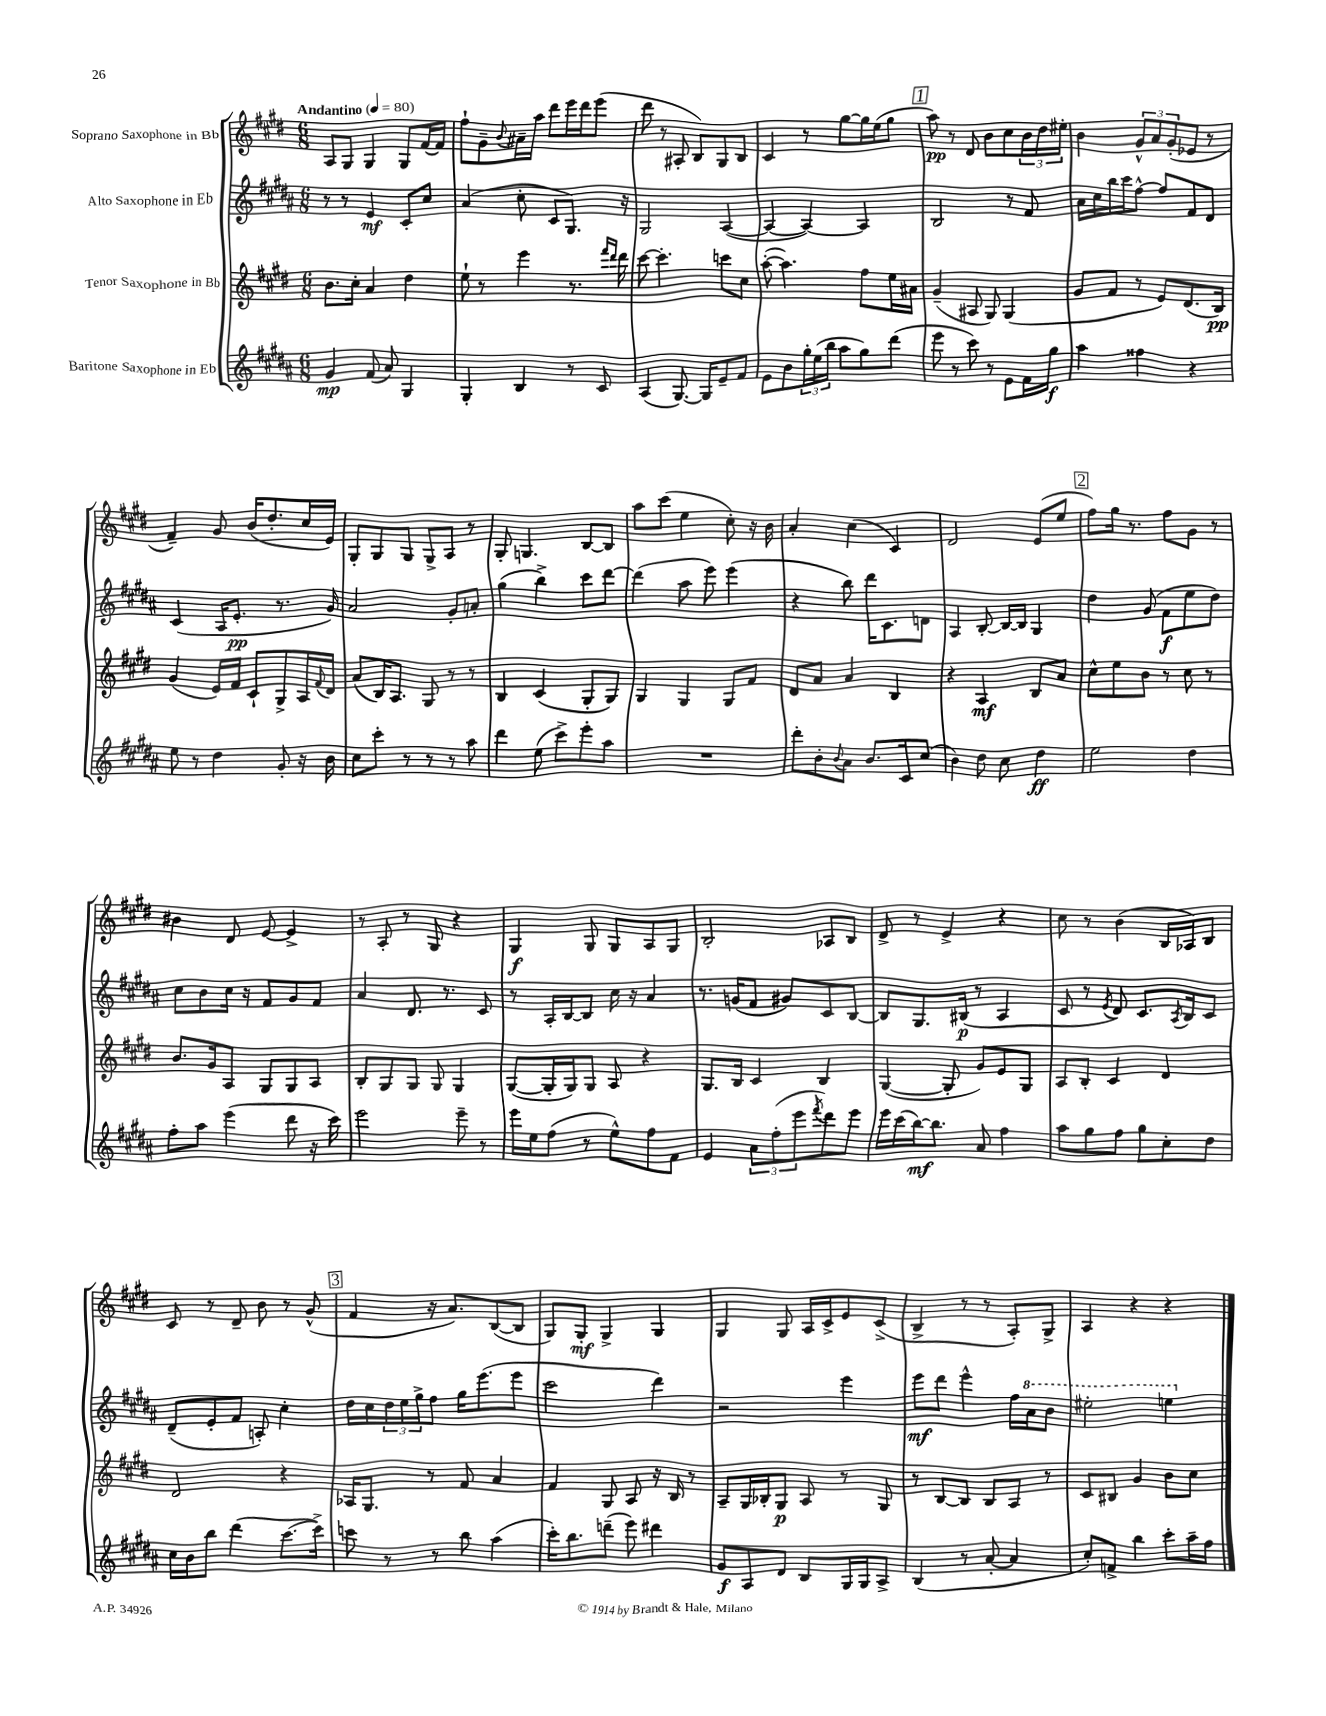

**kern	**dynam	**kern	**dynam	**kern	**dynam	**kern	**dynam
*part4	*part4	*part3	*part3	*part2	*part2	*part1	*part1
*staff4	*staff4	*staff3	*staff3	*staff2	*staff2	*staff1	*staff1
*I"Baritone Saxophone in Eb	*	*I"Tenor Saxophone in Bb	*	*I"Alto Saxophone in Eb	*	*I"Soprano Saxophone in Bb	*
*clefG2	*	*clefG2	*	*clefG2	*	*clefG2	*
*k[f#c#g#d#a#]	*	*k[f#c#g#d#]	*	*k[f#c#g#d#a#]	*	*k[f#c#g#d#]	*
*M6/8	*	*M6/8	*	*M6/8	*	*M6/8	*
*MM80	*	*MM80	*	*MM80	*	*MM80	*
=1	=1	=1	=1	=1	=1	=1	=1
!	!	!	!	!	!	!LO:TX:a:B:t=Andantino	!
4g#/	mp	8.b\L	.	8r	.	8A/L	.
.	.	.	.	8r	.	8G#/J	.
.	.	16cc#'\Jk	.	.	.	.	.
(8f#/	.	4a/	.	4e/	mf	4G#/	.
8a#/)	.	.	.	.	.	.	.
4G#/	.	4dd#\	.	8c#'/L	.	8G#/L	.
.	.	.	.	8cc#/J	.	[16f#/L	.
.	.	.	.	.	.	16f#/JJ]	.
=2	=2	=2	=2	=2	=2	=2	=2
4G#'/	.	8ee`\	.	(4a#/	.	8ff#`\L	.
.	.	8r	.	.	.	8g#~\	.
.	.	.	.	.	.	8qqb/	.
4B/	.	4eee\	.	8cc#'\	.	16a#X~\L	.
.	.	.	.	.	.	16aa\JJ	.
.	.	.	.	8c#/L	.	8ddd#\L	.
8r	.	8.r	.	8.G#/J)	.	16eee\L	.
.	.	.	.	.	.	16ddd#\J	.
8c#/	.	.	.	.	.	(8eee\J	.
.	.	16qqfff#/LL	.	.	.	.	.
.	.	16qqddd#/JJ	.	.	.	.	.
.	.	16ddd#\	.	16r	.	.	.
=3	=3	=3	=3	=3	=3	=3	=3
(4A#/	.	[8ccc#\	.	2G#/	.	8ddd#\	.
.	.	4.ccc#'\]	.	.	.	8r	.
[8.G#/)	.	.	.	.	.	8A#X'/	.
.	.	.	.	.	.	8B/L)	.
16G#/KL]	.	.	.	.	.	.	.
8e~/	.	8cccn\L	.	([4A#/	.	8G#/	.
8f#/J	.	8cc#\J	.	.	.	8B/J	.
=4	=4	=4	=4	=4	=4	=4	=4
8e\L	.	([8aa'\	.	4A#/_	.	4c#/	.
8b\	.	4.aa\])	.	.	.	.	.
24gg#'\L	.	.	.	4A#/_)	.	8r	.
(24ee\	.	.	.	.	.	.	.
24bb\JJ	.	.	.	.	.	.	.
8aa#\L	.	.	.	.	.	[8gg#\L	.
8gg#\)	.	8ff#\L	.	4A#/]	.	16gg#\L]	.
.	.	.	.	.	.	(16ee\J	.
(8ddd#\J	.	16ee\L	.	.	.	8gg#\J	.
.	.	16a#X\JJ	.	.	.	.	.
!!LO:REH:place=s1:t=1
=5	=5	=5	=5	=5	=5	=5	=5
8eee\	.	(4g#~/	.	2B/	.	8aa\)	pp
8r	.	.	.	.	.	8r	.
8ccc#\)	.	8A#X/	.	.	.	8d#/	.
8r	.	8G#/)	.	.	.	8b\L	.
8e\L	.	(4G#/	.	8r	.	8cc#\	.
16f#\L	.	.	.	8f#/	.	24b\L	.
.	.	.	.	.	.	24dd#\	.
16gg#\JJ	f	.	.	.	.	.	.
.	.	.	.	.	.	24ee#X'\JJ	.
=6	=6	=6	=6	=6	=6	=6	=6
4aa#\	.	8g#/L	.	16a#\LL	.	4b\	.
.	.	.	.	16cc#\	.	.	.
.	.	8f#/J	.	16bb\	.	.	.
.	.	.	.	16ccc#\J	.	.	.
4ff##X\	.	8r	.	[8ff#^^\J	.	12g#^^/L	.
.	.	.	.	.	.	12a/	.
.	.	8e/L)	.	8ff#/L]	.	.	.
.	.	.	.	.	.	(12g#'/	.
4r	.	(8.d#/	.	8f#/	.	8e-X/J	.
.	.	.	.	8d#/J	.	8r	.
.	.	16B/Jk)	pp	.	.	.	.
!!LO:LB:g=z
=7	=7	=7	=7	=7	=7	=7	=7
8ee\	.	(4g#/	.	(4c#/	.	4f#~/)	.
8r	.	.	.	.	.	.	.
4dd#\	.	16e/LL)	.	16A#/KL	.	8g#/	.
.	.	16f#/JJ	.	8.e'/J	pp	.	.
.	.	8c#`/L	.	.	.	(16b/KL	.
.	.	.	.	.	.	8.dd#'/	.
8g#'/	.	8G#^/	.	8.r	.	.	.
16r	.	16A/L	.	.	.	16cc#/L	.
.	.	8qqf#/	.	.	.	.	.
16b\	.	16d#/JJ	.	16g#/)	.	16e/JJ)	.
=8	=8	=8	=8	=8	=8	=8	=8
8cc#\L	.	(8a/L	.	2a#/	.	8G#'/L	.
8ccc#'\J	.	16B/K)	.	.	.	8G#/	.
.	.	8.A/J	.	.	.	.	.
8r	.	.	.	.	.	8G#/J	.
8r	.	8G#/	.	.	.	8G#^/L	.
8r	.	8r	.	8g#'/L	.	8A/J	.
8aa#\	.	8r	.	8an'/J	.	8r	.
=9	=9	=9	=9	=9	=9	=9	=9
4ddd#\	.	4B/	.	(4gg#\	.	8G#'/	.
.	.	.	.	.	.	4.Gn/	.
(8ee\	.	(4c#/	.	4bb^\)	.	.	.
8ccc#^\L)	.	.	.	.	.	.	.
8eee'\	.	8G#'/L	.	8ccc#\L	.	[8B/L	.
8aa#\J	.	8G#/J)	.	[8ddd#\J	.	8B/J]	.
=10	=10	=10	=10	=10	=10	=10	=10
2.r	.	4G#/	.	(4ddd#\]	.	8aa\L	.
.	.	.	.	.	.	(8ccc#\J	.
.	.	4G#/	.	8aa#\	.	4ee\	.
.	.	.	.	8eee\)	.	.	.
.	.	8G#/L	.	(4eee\	.	8cc#'\)	.
.	.	8f#/J	.	.	.	16r	.
.	.	.	.	.	.	16b\	.
=11	=11	=11	=11	=11	=11	=11	=11
8ddd#'\L	.	8d#/L	.	4r	.	4a'/	.
8b'\	.	8a/J	.	.	.	.	.
8qqb/	.	.	.	.	.	.	.
8a#\J	.	4a/	.	8bb\)	.	(4cc#\	.
8.b/L	.	.	.	16ddd#\KL	.	.	.
.	.	.	.	8.c#\	.	.	.
.	.	4B/	.	.	.	4c#/)	.
16c#/k	.	.	.	.	.	.	.
(8cc#/J	.	.	.	8dn\J	.	.	.
=12	=12	=12	=12	=12	=12	=12	=12
4b\)	.	4r	.	4A#/	.	2d#/	.
8dd#\	.	4A/	mf	[8B'/	.	.	.
8cc#\	.	.	.	16B/LL_	.	.	.
.	.	.	.	16B/JJ]	.	.	.
4dd#\	ff	8B/L	.	4G#/	.	(8e/L	.
.	.	8a/J	.	.	.	8ee/J	.
!!LO:REH:place=s1:t=2
=13	=13	=13	=13	=13	=13	=13	=13
2ee\	.	8cc#^^\L	.	4dd#\	.	8ff#\L)	.
.	.	8ee\	.	.	.	16gg#\Jk	.
.	.	.	.	.	.	8.r	.
.	.	8b\J	.	(8g#/	.	.	.
.	.	8r	.	8f#\L	f	8ff#\L	.
4dd#\	.	8cc#\	.	8ee\	.	8g#\J	.
.	.	8r	.	8dd#\J)	.	8r	.
!!LO:LB:g=z
=14	=14	=14	=14	=14	=14	=14	=14
8ff#'\L	.	8.b/L	.	8cc#\L	.	4b#X\	.
8aa#\J	.	.	.	8b\	.	.	.
.	.	16g#/k	.	.	.	.	.
(4eee\	.	8A/J	.	16cc#\Jk	.	8d#/	.
.	.	.	.	16r	.	.	.
.	.	8G#/L	.	8f#/L	.	[8e/	.
8ddd#\	.	8G#/	.	8g#/	.	4e^/]	.
16r	.	8A/J	.	8f#/J	.	.	.
16ccc#\)	.	.	.	.	.	.	.
=15	=15	=15	=15	=15	=15	=15	=15
2eee\	.	8B'/L	.	4a#/	.	8r	.
.	.	8G#/	.	.	.	8A'/	.
.	.	8G#/J	.	8.d#/	.	8r	.
.	.	8G#/	.	.	.	8G#/	.
.	.	.	.	8.r	.	.	.
8eee~\	.	4G#/	.	.	.	4r	.
8r	.	.	.	8c#/	.	.	.
=16	=16	=16	=16	=16	=16	=16	=16
16eee\LL	.	([8G#/L	.	8r	.	4G#/	f
16ee\J	.	.	.	.	.	.	.
(8ff#\J	.	16G#'/L]	.	16A#'/LL	.	.	.
.	.	16G#/J)	.	[16B/J	.	.	.
8r	.	8G#/J	.	8B/J]	.	8G#/	.
8ee^^\L)	.	8A/	.	16cc#\	.	8G#/L	.
.	.	.	.	16r	.	.	.
8ff#\	.	4r	.	4a#/	.	8A/	.
8f#\J	.	.	.	.	.	8G#/J	.
=17	=17	=17	=17	=17	=17	=17	=17
4e/	.	8.G#/L	.	8.r	.	2B'/	.
.	.	16B/Jk	.	(16gn/KL	.	.	.
12a#\L	.	4c#/	.	8f#/J	.	.	.
(12ff#'\	.	.	.	.	.	.	.
.	.	.	.	8g#X/L)	.	.	.
12eee\	.	.	.	.	.	.	.
8qfff#/	.	.	.	.	.	.	.
8ddd#\)	.	4B/	.	8c#/	.	8A-X/L	.
8eee\J	.	.	.	[8B/J	.	8B/J	.
=18	=18	=18	=18	=18	=18	=18	=18
16eee\LL	.	([4G#/	.	8B/L]	.	8d#^/	.
(16ccc#\	.	.	.	.	.	.	.
[16bb\J)	mf	.	.	8.G#/	.	8r	.
8.bb\J]	.	.	.	.	.	.	.
.	.	8G#'/]	.	.	.	4e^/	.
.	.	.	.	(16B#X/Jk	p	.	.
8a#/	.	8g#/L)	.	8r	.	.	.
4ff#\	.	8e/	.	4A#/	.	4r	.
.	.	8G#/J	.	.	.	.	.
=19	=19	=19	=19	=19	=19	=19	=19
8aa#\L	.	8A/L	.	8c#/	.	8cc#\	.
8gg#\	.	8B'/J	.	8r	.	8r	.
.	.	.	.	8qe/	.	.	.
8ff#\J	.	4c#/	.	8d#/)	.	(4b\	.
8gg#\L	.	.	.	8.c#/L	.	.	.
8cc#'\	.	4d#/	.	.	.	16B/LL	.
.	.	.	.	8qA#/	.	.	.
.	.	.	.	16B/k	.	16A-X/J)	.
8dd#\J	.	.	.	8c#/J	.	8B/J	.
!!LO:LB:g=z
=20	=20	=20	=20	=20	=20	=20	=20
16cc#\LL	.	2d#/	.	(8d#~/L	.	8c#/	.
16b\J	.	.	.	.	.	.	.
8bb\J	.	.	.	8e'/	.	8r	.
(4ddd#\	.	.	.	8f#/J	.	8d#~/	.
.	.	.	.	8An'/)	.	8b\	.
[8.ccc#\L	.	4r	.	4cc#'\	.	8r	.
.	.	.	.	.	.	(8g#^^/	.
16ccc#^\Jk])	.	.	.	.	.	.	.
!!LO:REH:place=s1:t=3
=21	=21	=21	=21	=21	=21	=21	=21
8cccn\	.	16A-X/KL	.	16dd#\LL	.	4f#/	.
.	.	8.G#/J	.	16cc#\	.	.	.
8r	.	.	.	24dd#\	.	.	.
.	.	.	.	24ee\	.	.	.
.	.	.	.	24gg#^\J	.	.	.
8r	.	8r	.	8ff#\J	.	16r	.
.	.	.	.	.	.	8.a/L)	.
8bb\	.	8f#/	.	16gg#\KL	.	.	.
.	.	.	.	(8.eee\	.	.	.
(4aa#\	.	4a/	.	.	.	([8B/	.
.	.	.	.	8eee\J	.	8B/J]	.
=22	=22	=22	=22	=22	=22	=22	=22
16ccc#'\KL)	.	4f#/	.	2ccc#\	.	8G#/L)	.
8.bb\	.	.	.	.	.	.	.
.	.	.	.	.	.	8G#'/J	mf
(8dddn~\J	.	8G#/	.	.	.	4G#^/	.
8eee\)	.	8A/	.	.	.	.	.
4ddd#X\	.	16r	.	4ddd#\)	.	4G#/	.
.	.	16B/	.	.	.	.	.
.	.	8r	.	.	.	.	.
=23	=23	=23	=23	=23	=23	=23	=23
8g#/L	f	8A~/L	.	2r	.	4G#/	.
8A#/	.	16G#/L	.	.	.	.	.
.	.	16B-X'/J	.	.	.	.	.
8d#/J	.	8G#/J	p	.	.	8G#/	.
8B/L	.	8A/	.	.	.	16A/LL	.
.	.	.	.	.	.	16c#^/J	.
16G#/L	.	8r	.	4eee\	.	8e/	.
16G#/J	.	.	.	.	.	.	.
8A#^/J	.	8G#/	.	.	.	(8c#^/J	.
=24	=24	=24	=24	=24	=24	=24	=24
(4B/	.	8r	.	8eee\L	mf	4B^/	.
.	.	[8B/L	.	8ddd#\J	.	.	.
8r	.	8B/J]	.	4eee^^\	.	8r	.
[8a#'/	.	8B/L	.	.	.	8r	.
4a#/]	.	8A/J	.	16ff#\LL	.	8A'/L)	.
*	*	*	*	*8va	*	*	*
.	.	.	.	16aa#\J	.	.	.
.	.	8r	.	8bb\J	.	8G#^/J	.
=25	=25	=25	=25	=25	=25	=25	=25
8cc#'/L)	.	8c#/L	.	2eee#X'\	.	4A/	.
8fn^/J	.	8B#X/J	.	.	.	.	.
4bb\	.	4g#/	.	.	.	4r	.
8ccc#'\L	.	8b\L	.	4eeen\	.	4r	.
16aa#~\L	.	8cc#\J	.	.	.	.	.
16ff#\JJ	.	.	.	.	.	.	.
*	*	*	*	*X8va	*	*	*
==	==	==	==	==	==	==	==
*-	*-	*-	*-	*-	*-	*-	*-
